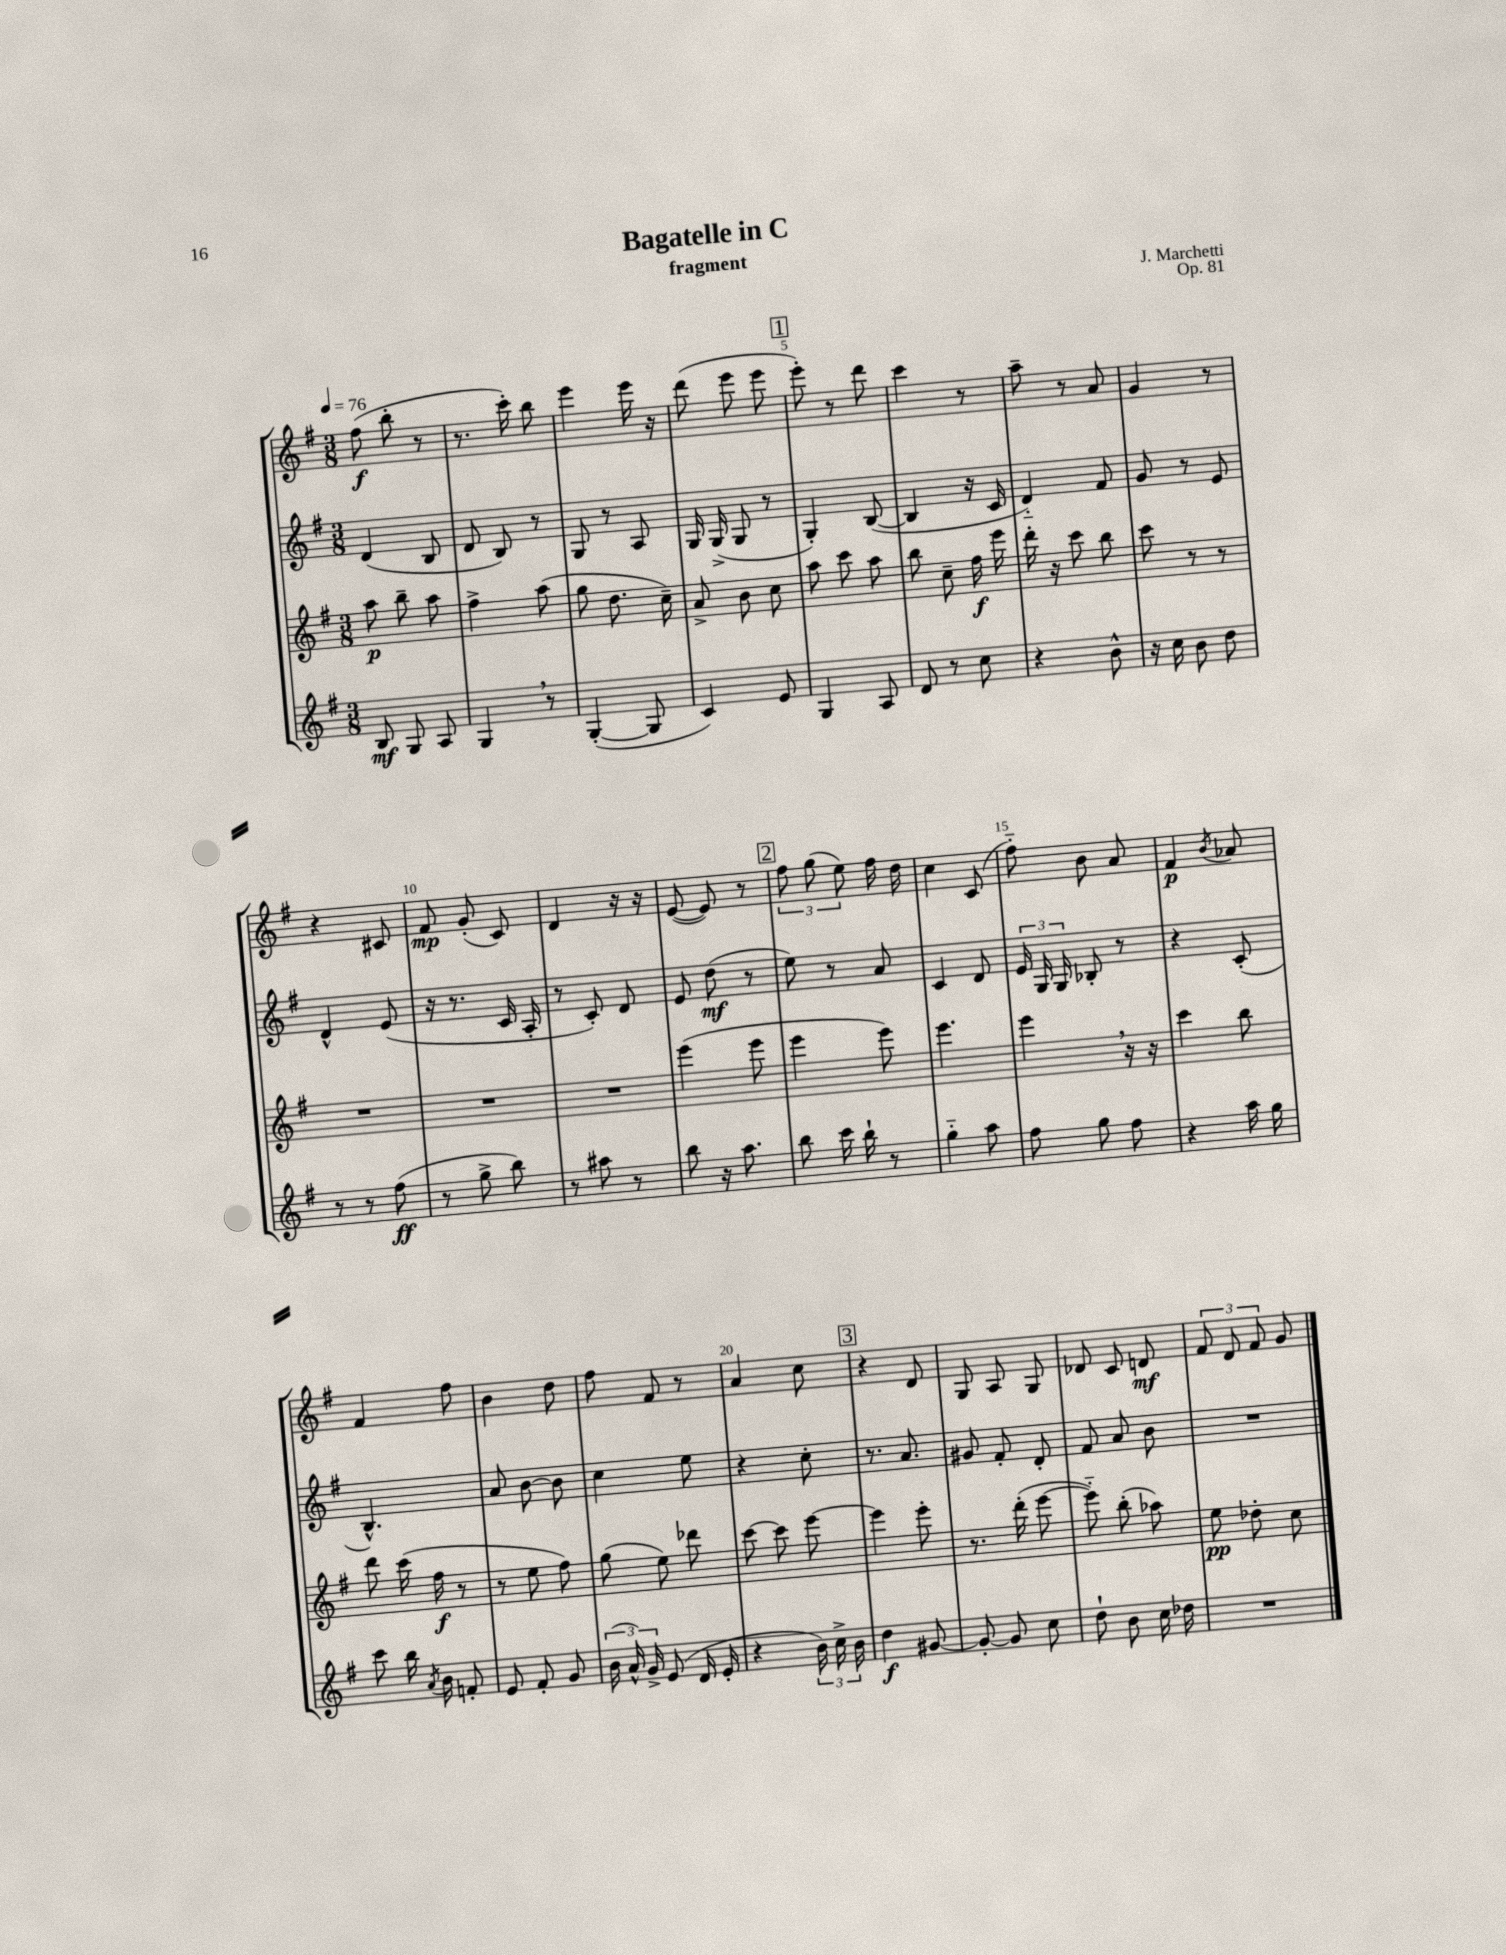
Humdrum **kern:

**kern	**dynam	**kern	**dynam	**kern	**dynam	**kern	**dynam
*part4	*part4	*part3	*part3	*part2	*part2	*part1	*part1
*staff4	*staff4	*staff3	*staff3	*staff2	*staff2	*staff1	*staff1
*clefG2	*	*clefG2	*	*clefG2	*	*clefG2	*
*k[f#]	*	*k[f#]	*	*k[f#]	*	*k[f#]	*
*M3/8	*	*M3/8	*	*M3/8	*	*M3/8	*
*MM76	*	*MM76	*	*MM76	*	*MM76	*
=1	=1	=1	=1	=1	=1	=1	=1
8B/	mf	8aa\	p	(4d/	.	(8ff#\	f
8G/	.	8bb~\	.	.	.	8bb'\	.
8A/	.	8aa\	.	8B/	.	8r	.
=2	=2	=2	=2	=2	=2	=2	=2
4G,/	.	4ff#^\	.	8d/	.	8.r	.
.	.	.	.	8B/)	.	.	.
.	.	.	.	.	.	16ccc'\)	.
8r	.	(8aa\	.	8r	.	8bb\	.
=3	=3	=3	=3	=3	=3	=3	=3
([4G'/	.	8gg\	.	8G/	.	4eee\	.
.	.	8.dd\	.	8r	.	.	.
8G/]	.	.	.	8A/	.	16eee\	.
.	.	16cc~\)	.	.	.	16r	.
=4	=4	=4	=4	=4	=4	=4	=4
4c/)	.	8a^/	.	16G/	.	(8ddd\	.
.	.	.	.	(16G^/	.	.	.
.	.	8b\	.	8G/	.	8eee\	.
8e/	.	8cc\	.	8r	.	8eee\	.
!!LO:REH:place=s1:t=1
=5	=5	=5	=5	=5	=5	=5	=5
4G/	.	8aa\	.	4G'/)	.	8eee'\)	.
.	.	8ccc\	.	.	.	8r	.
8A/	.	8aa\	.	([8B/	.	8ddd\	.
=6	=6	=6	=6	=6	=6	=6	=6
8d/	.	8bb\	.	4B/]	.	4ccc\	.
8r	.	8cc~\	.	.	.	.	.
8cc\	.	16ff#\	f	16r	.	8r	.
.	.	16eee\	.	16c/	.	.	.
=7	=7	=7	=7	=7	=7	=7	=7
4r	.	16ddd'\	.	4d/)	.	8aa~\	.
.	.	16r	.	.	.	.	.
.	.	8ccc\	.	.	.	8r	.
8b^^\	.	8bb\	.	8f#/	.	8a/	.
=8	=8	=8	=8	=8	=8	=8	=8
16r	.	8ccc\	.	8g/	.	4g/	.
16cc\	.	.	.	.	.	.	.
8b\	.	8r	.	8r	.	.	.
8dd\	.	8r	.	8e/	.	8r	.
!!LO:LB:g=z
=9	=9	=9	=9	=9	=9	=9	=9
8r	.	4.r	.	4d^^/	.	4r	.
8r	.	.	.	.	.	.	.
(8ff#\	ff	.	.	(8e/	.	8c#X/	.
=10	=10	=10	=10	=10	=10	=10	=10
8r	.	4.r	.	16r	.	8f#/	mp
.	.	.	.	8.r	.	.	.
8gg^\	.	.	.	.	.	(8g'/	.
8bb\)	.	.	.	16c/	.	8c/)	.
.	.	.	.	16A'/	.	.	.
=11	=11	=11	=11	=11	=11	=11	=11
8r	.	4.r	.	8r	.	4d/	.
8aa#X\	.	.	.	8c'/)	.	.	.
8r	.	.	.	8d/	.	16r	.
.	.	.	.	.	.	16r	.
=12	=12	=12	=12	=12	=12	=12	=12
8bb\	.	(4eee\	.	8e/	.	([8e/	.
16r	.	.	.	(8dd\	mf	8e/])	.
8.aa\	.	.	.	.	.	.	.
.	.	8eee\	.	8r	.	8r	.
!!LO:REH:place=s1:t=2
=13	=13	=13	=13	=13	=13	=13	=13
8bb\	.	4eee\	.	8ee\)	.	12ff#\	.
.	.	.	.	.	.	(12gg\	.
16ccc\	.	.	.	8r	.	.	.
.	.	.	.	.	.	12ee\)	.
16bb`\	.	.	.	.	.	.	.
8r	.	8eee\)	.	8a/	.	16ff#\	.
.	.	.	.	.	.	16dd\	.
=14	=14	=14	=14	=14	=14	=14	=14
4gg\	.	4.eee\	.	4c/	.	4cc\	.
8aa\	.	.	.	8d/	.	(8c/	.
=15	=15	=15	=15	=15	=15	=15	=15
8ff#\	.	4eee,\	.	24e/	.	8ff#\)	.
.	.	.	.	24G/	.	.	.
.	.	.	.	24G/	.	.	.
8gg\	.	.	.	8B-X'/	.	8b\	.
8ff#\	.	16r	.	8r	.	8a/	.
.	.	16r	.	.	.	.	.
=16	=16	=16	=16	=16	=16	=16	=16
4r	.	4ccc\	.	4r	.	4f#/	p
.	.	.	.	.	.	8qb/	.
16aa\	.	8bb\	.	(8c'/	.	8a-X/	.
16gg\	.	.	.	.	.	.	.
!!LO:LB:g=z
=17	=17	=17	=17	=17	=17	=17	=17
8ccc\	.	8ddd\	.	4.B^^/)	.	4f#/	.
16bb\	.	(16ccc\	.	.	.	.	.
8qa/	.	.	.	.	.	.	.
16b\	.	16ff#\	f	.	.	.	.
8fn'/	.	8r	.	.	.	8ff#\	.
=18	=18	=18	=18	=18	=18	=18	=18
8e/	.	8r	.	8a/	.	4b\	.
8f#'/	.	8ee\	.	[8b\	.	.	.
8g/	.	8ff#\)	.	8b\]	.	8dd\	.
=19	=19	=19	=19	=19	=19	=19	=19
(24b\	.	(8gg\	.	4cc\	.	8ff#\	.
24a^^/)	.	.	.	.	.	.	.
24g^/	.	.	.	.	.	.	.
(8e/	.	8ee\)	.	.	.	8f#/	.
16d/	.	8ddd-X\	.	8ee\	.	8r	.
16e'/	.	.	.	.	.	.	.
=20	=20	=20	=20	=20	=20	=20	=20
4r	.	[8ccc\	.	4r	.	4a/	.
.	.	8ccc\]	.	.	.	.	.
24b\)	.	[8eee\	.	8cc'\	.	8cc\	.
24cc^\	.	.	.	.	.	.	.
24b\	.	.	.	.	.	.	.
!!LO:REH:place=s1:t=3
=21	=21	=21	=21	=21	=21	=21	=21
4dd\	f	4eee\]	.	8.r	.	4r	.
.	.	.	.	8.a/	.	.	.
[8g#X/	.	8eee'\	.	.	.	8d/	.
=22	=22	=22	=22	=22	=22	=22	=22
8g#'/_	.	8.r	.	8g#X/	.	8G/	.
8g#/]	.	.	.	8f#'/	.	8A/	.
.	.	(16ddd'\	.	.	.	.	.
8cc\	.	[8eee\	.	8d'/	.	8G/	.
=23	=23	=23	=23	=23	=23	=23	=23
8dd`\	.	8eee\])	.	8f#/	.	8d-X/	.
8b\	.	(8bb'\	.	8a/	.	8c/	.
16cc\	.	8aa-X\)	.	8b\	.	8dn/	mf
16dd-X\	.	.	.	.	.	.	.
=24	=24	=24	=24	=24	=24	=24	=24
4.r	.	8ee\	pp	4.r	.	12f#/	.
.	.	.	.	.	.	12d/	.
.	.	8dd-X'\	.	.	.	.	.
.	.	.	.	.	.	12f#/	.
.	.	8cc\	.	.	.	8g/	.
==	==	==	==	==	==	==	==
*-	*-	*-	*-	*-	*-	*-	*-
